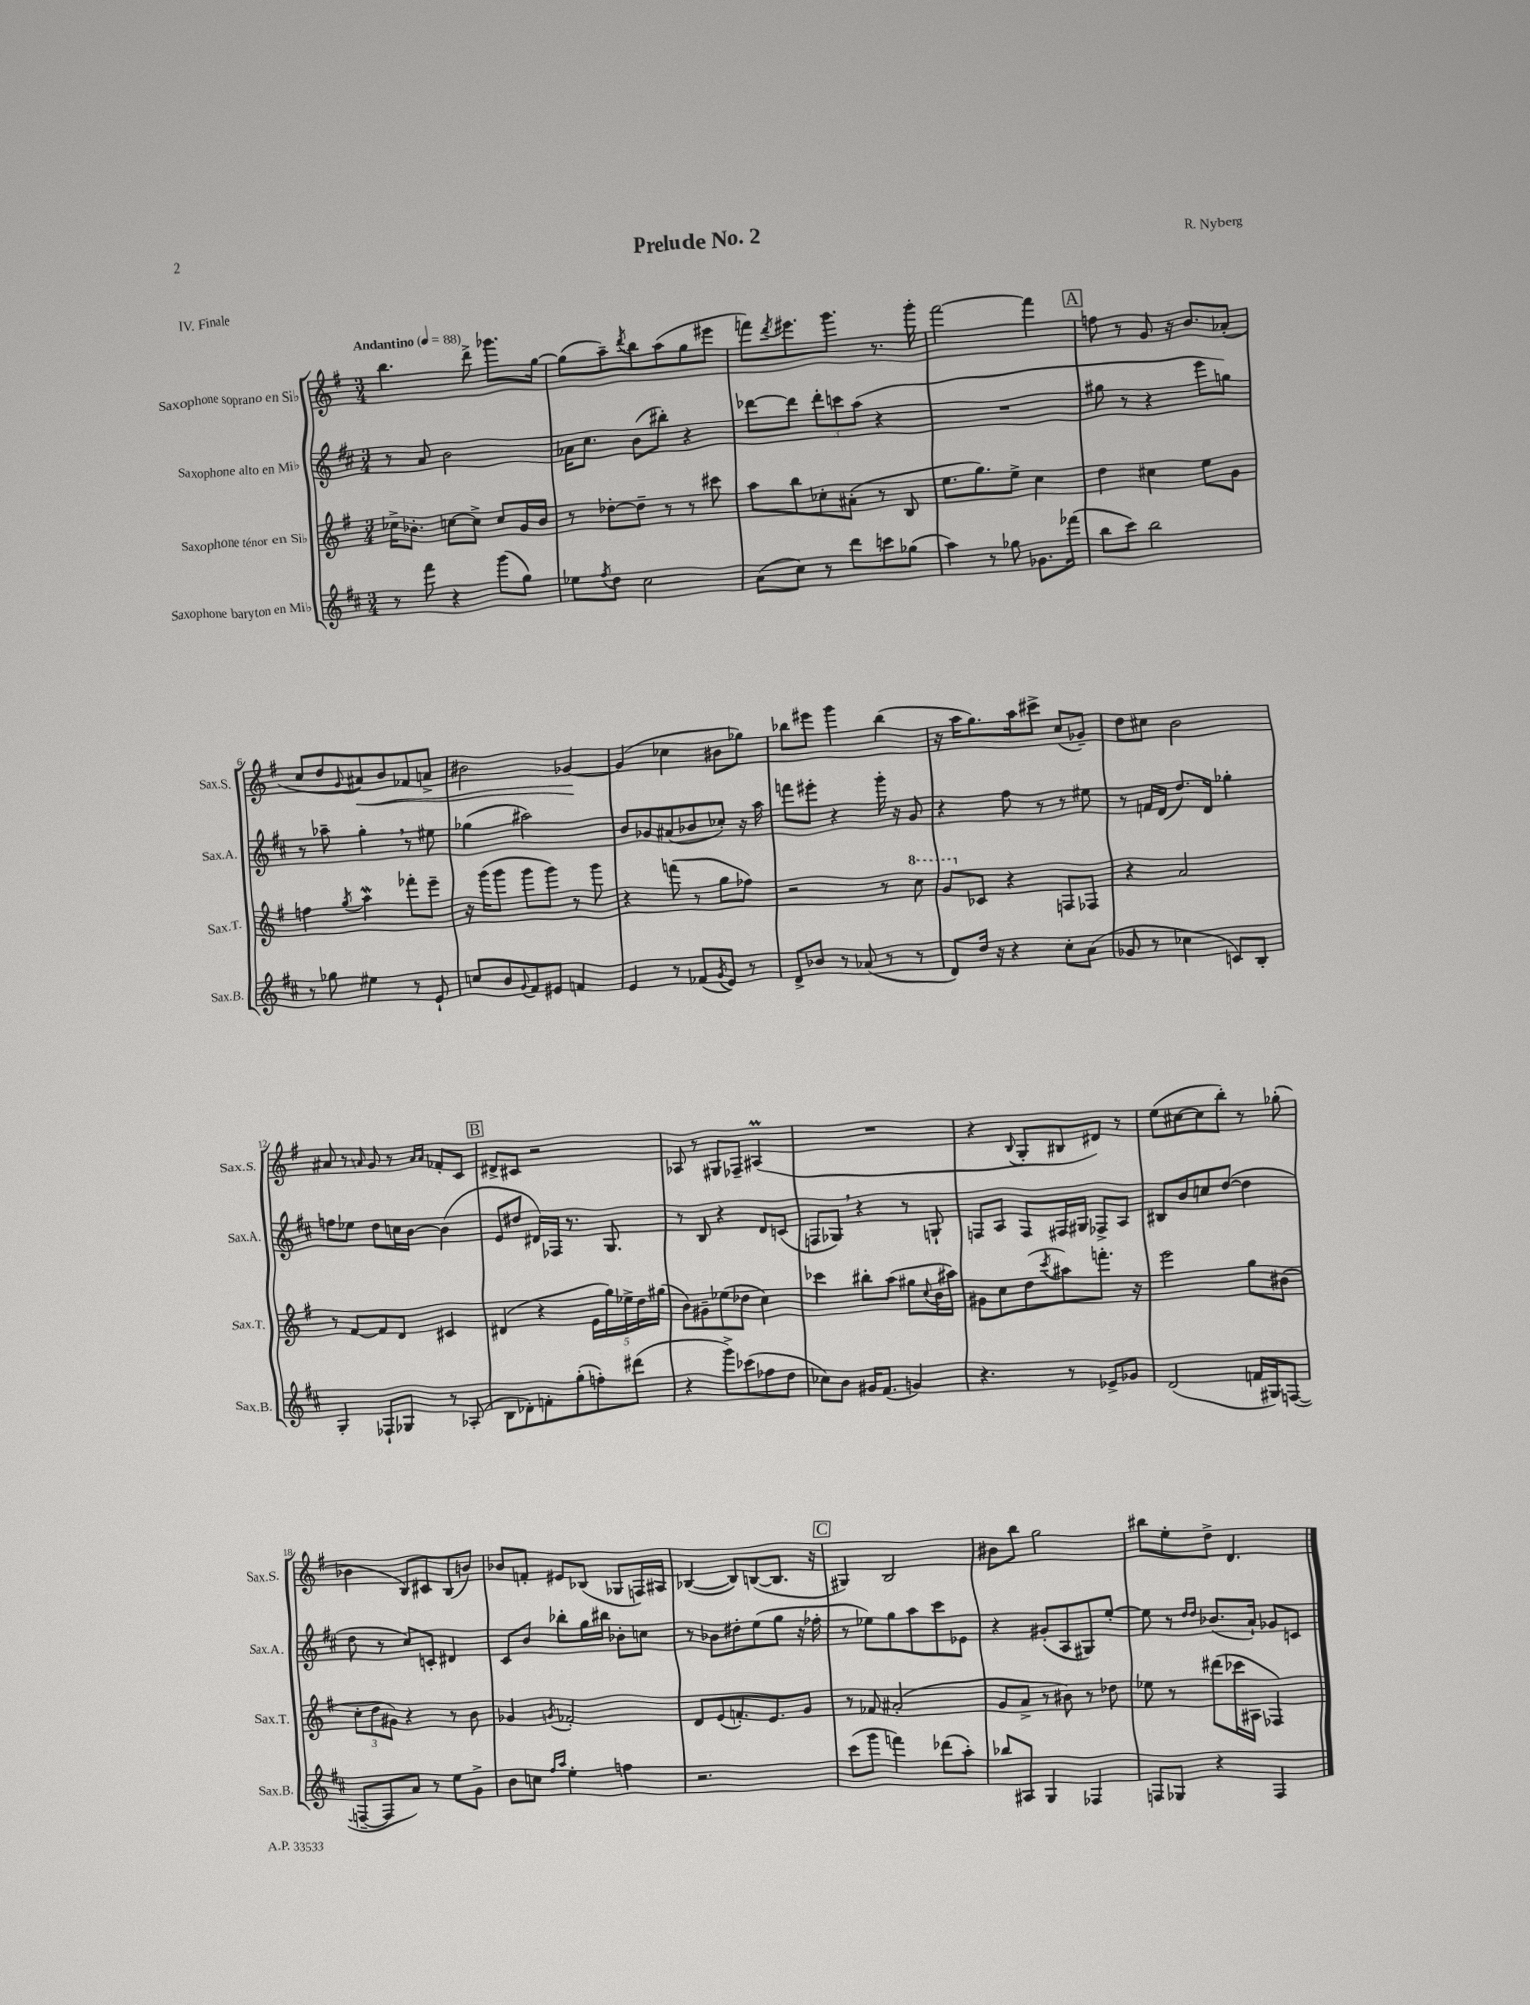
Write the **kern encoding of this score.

**kern	**kern	**kern	**kern
*staff4	*staff3	*staff2	*staff1
*clefG2	*clefG2	*clefG2	*clefG2
*k[f#c#]	*k[f#]	*k[f#c#]	*k[f#]
*M3/4	*M3/4	*M3/4	*M3/4
*MM88	*MM88	*MM88	*MM88
8r	16cc-^	8r	4.bb
.	8.b-'	.	.
8fff#	.	8a	.
4r	[8cc	2b	.
.	8cc^]	.	8ddd^
(8ggg	8cc	.	8.ggg-
8gg)	16g	.	.
.	16b-	.	[16gg
=	=	=	=
8ee-	8r	16a-	(8gg]
.	.	8.cc#	.
8qff#	.	.	.
8dd	[8dd-'	.	8aa~)
.	.	.	8qddd
2cc#	8dd-~]	(8b	8bb
.	8r	8bb#')	(8aa
.	8r	4r	8gg
.	8ccc#	.	8eee#
=	=	=	=
(8a	8aa	[8ddd-	8fff)
.	.	.	8qddd
8cc#)	8bb	8ddd-]	8.eee#
8r	8cc-'	12ddd-'	.
.	.	.	8.ggg
.	.	12ccc	.
8ddd	(8a#'	.	.
.	.	(12aa	.
8ccc	8r	4r	8.r
(8gg-	8B	.	.
.	.	.	16ggg'
=	=	=	=
4aa)	8.ee	2.r	[2fff#
.	8.gg)	.	.
8r	.	.	.
8gg-	8ee^	.	.
8.g-	4cc	.	4fff#]
(16fff-	.	.	.
=	=	=	=
8bb	4dd	8gg#	8ff
8ccc#)	.	8r	8r
2bb	4cc#	4r	8g
.	.	.	16r
.	.	.	8.b
.	8ee	8eee	.
.	8g	8gg)	(8a-'
=	=	=	=
8r	4ff	8r	8cc
8gg-	.	8aa-~	8dd
.	8qgg	.	8qqg
4ee#	4aa	4gg'	8a#)
.	.	.	8b
8r	8fff-'	8r	8f-
8e`	8eee~	8ee#	8a^
=	=	=	=
8cc	16r	(4gg-	2b#
.	(16ggg	.	.
8b	8ggg	.	.
8qqg	.	.	.
8f#	8ggg	2aa#)	.
8e#	8ggg)	.	.
4f	8r	.	[4g-
.	8ggg	.	.
=	=	=	=
4e	4r	8b	(4g-]
.	.	8g-	.
8r	(8fff	(8a#	4cc-
(8f-	8r	8b-	.
8qg	.	.	.
8e)	8gg	8cc-')	8b#
8r	8ff-)	16r	8gg-)
.	.	16aa	.
=	=	=	=
8d^	2r	8fff	8bb-
8b-	.	8eee#'	8eee#
8r	.	4r	4ggg
(8a-	.	.	.
8r	8r	16ggg'	(4bb-
.	.	16r	.
8r	8ccc	8g	.
=	=	=	=
8d)	8gg	4r	16r
.	.	.	16aa
16dd	8c-	.	8.gg)
16r	.	.	.
4r	4r	8ff#	.
.	.	.	16aa
.	.	8r	8ccc#^
8cc#'	8F	8r	(8cc
(8a	8F-	8ee#	8g-~)
=	=	=	=
8g-	4r	8r	8dd
8r	.	16f	8cc#
.	.	(16d	.
4cc-	2a	8.dd)	2b
.	.	16d	.
8c)	.	4gg-'	.
8B'	.	.	.
=	=	=	=
4G'	8r	8ff	8a#
.	[8f#	8ee-	8r
.	.	.	16qqa
8F-`	8f#]	8dd	8g
8G-	8d	16cc	8r
.	.	[16b	.
.	.	.	16qqa
.	.	.	16qqa
8r	4c#	(4b]	8f-'
(8A-'	.	.	8c
=	=	=	=
8B	(4d#	8e	8d#^
8d-')	.	8dd#	8c#
8f'	4r	16d#)	2r
.	.	16F-	.
(8gg'	.	8.r	.
8ff')	20e	.	.
.	20gg)	.	.
.	.	8.G	.
.	20ee-^	.	.
(8ddd#	.	.	.
.	20dd	.	.
.	(20gg#	.	.
=	=	=	=
4r	8b)	8r	8A-
.	8g#~	8B	8r
8ggg^)	(8ee-	4r	8G#
(8ccc-	8dd-	.	8F-~
8ff-	4cc)	8d	(4A#
8dd	.	(8c	.
=	=	=	=
8cc-)	4ccc-	8F	2.r
8b	.	8G-)	.
16g#	8bb#'	4r	.
(8.f#	.	.	.
.	(8aa	.	.
4g)	8gg#	8r	.
.	8qqcc	.	.
.	16b	8G`	.
.	16aa#)	.	.
=	=	=	=
4.r	8g#	8F	4r
.	8cc	8A	.
.	.	.	8qqB
.	(8dd	8F	8G'
.	8qccc	.	.
8r	8aa#)	16F#	8B#
.	.	16G#	.
8e-^	8.fff'	8F-^	8d#)
8g-	.	8A	8r
.	16r	.	.
=	=	=	=
(2d	2eee	8B#	(8ee
.	.	8b	[8cc#
.	.	8cc	8cc#]
.	.	([8dd	8bb')
16f	8gg	4dd]	8r
16G#)	.	.	.
([8F	(8b#	.	(8gg-'
=	=	=	=
8F~_	12cc'	8dd	4b-
.	12dd	.	.
8F]	.	8r	.
.	12g#)	.	.
8a)	4r	8cc#)	8B)
8r	.	8c'	8c#
8ee	8r	4d#	(8B
8g^	8b	.	8b)
=	=	=	=
8b	4g-	8c#	8b-
8cc	.	8b	8f'
16qqff#	.	.	.
16qqaa	8qg	.	.
4ee'	2f-'	8bb-'	8e#
.	.	16gg	(8B-
.	.	16bb#	.
4ff	.	8b-'	8G-
.	.	8cc	16F)
.	.	.	16A#
=	=	=	=
2.r	8d	8r	([4B-
.	(8e	8b-	.
.	8.f')	8dd#'	8B-])
.	.	(8ee	([8B
.	8.e	.	.
.	.	8gg	8.B]
.	8g	16r	.
.	.	16ff-'	16r
=	=	=	=
(8ccc#	8r	8r	4G#)
8ggg	8f-	8ee-)	.
4fff)	(2a#'	8gg	2B
.	.	8aa	.
(8ddd-	.	8ccc#	.
8aa')	.	8e-	.
=	=	=	=
8bb-	8g	4r	8b#
8A#	8a^	.	8bb
4G	8r	(8g#'	2gg
.	8b#)	8A	.
4F-	8r	8G#)	.
.	8dd-	[8ee'	.
=	=	=	=
8F	8ee-	8ee]	8bb#
8G-	8r	8r	8ee'
.	.	16qqdd	.
.	.	16qqdd	.
4r	(8ddd#	(8.b-	8dd^
.	16ccc-	.	4.d
.	16A#	16a`)	.
4F	4F-)	8g-	.
.	.	8c	.
==	==	==	==
*-	*-	*-	*-
